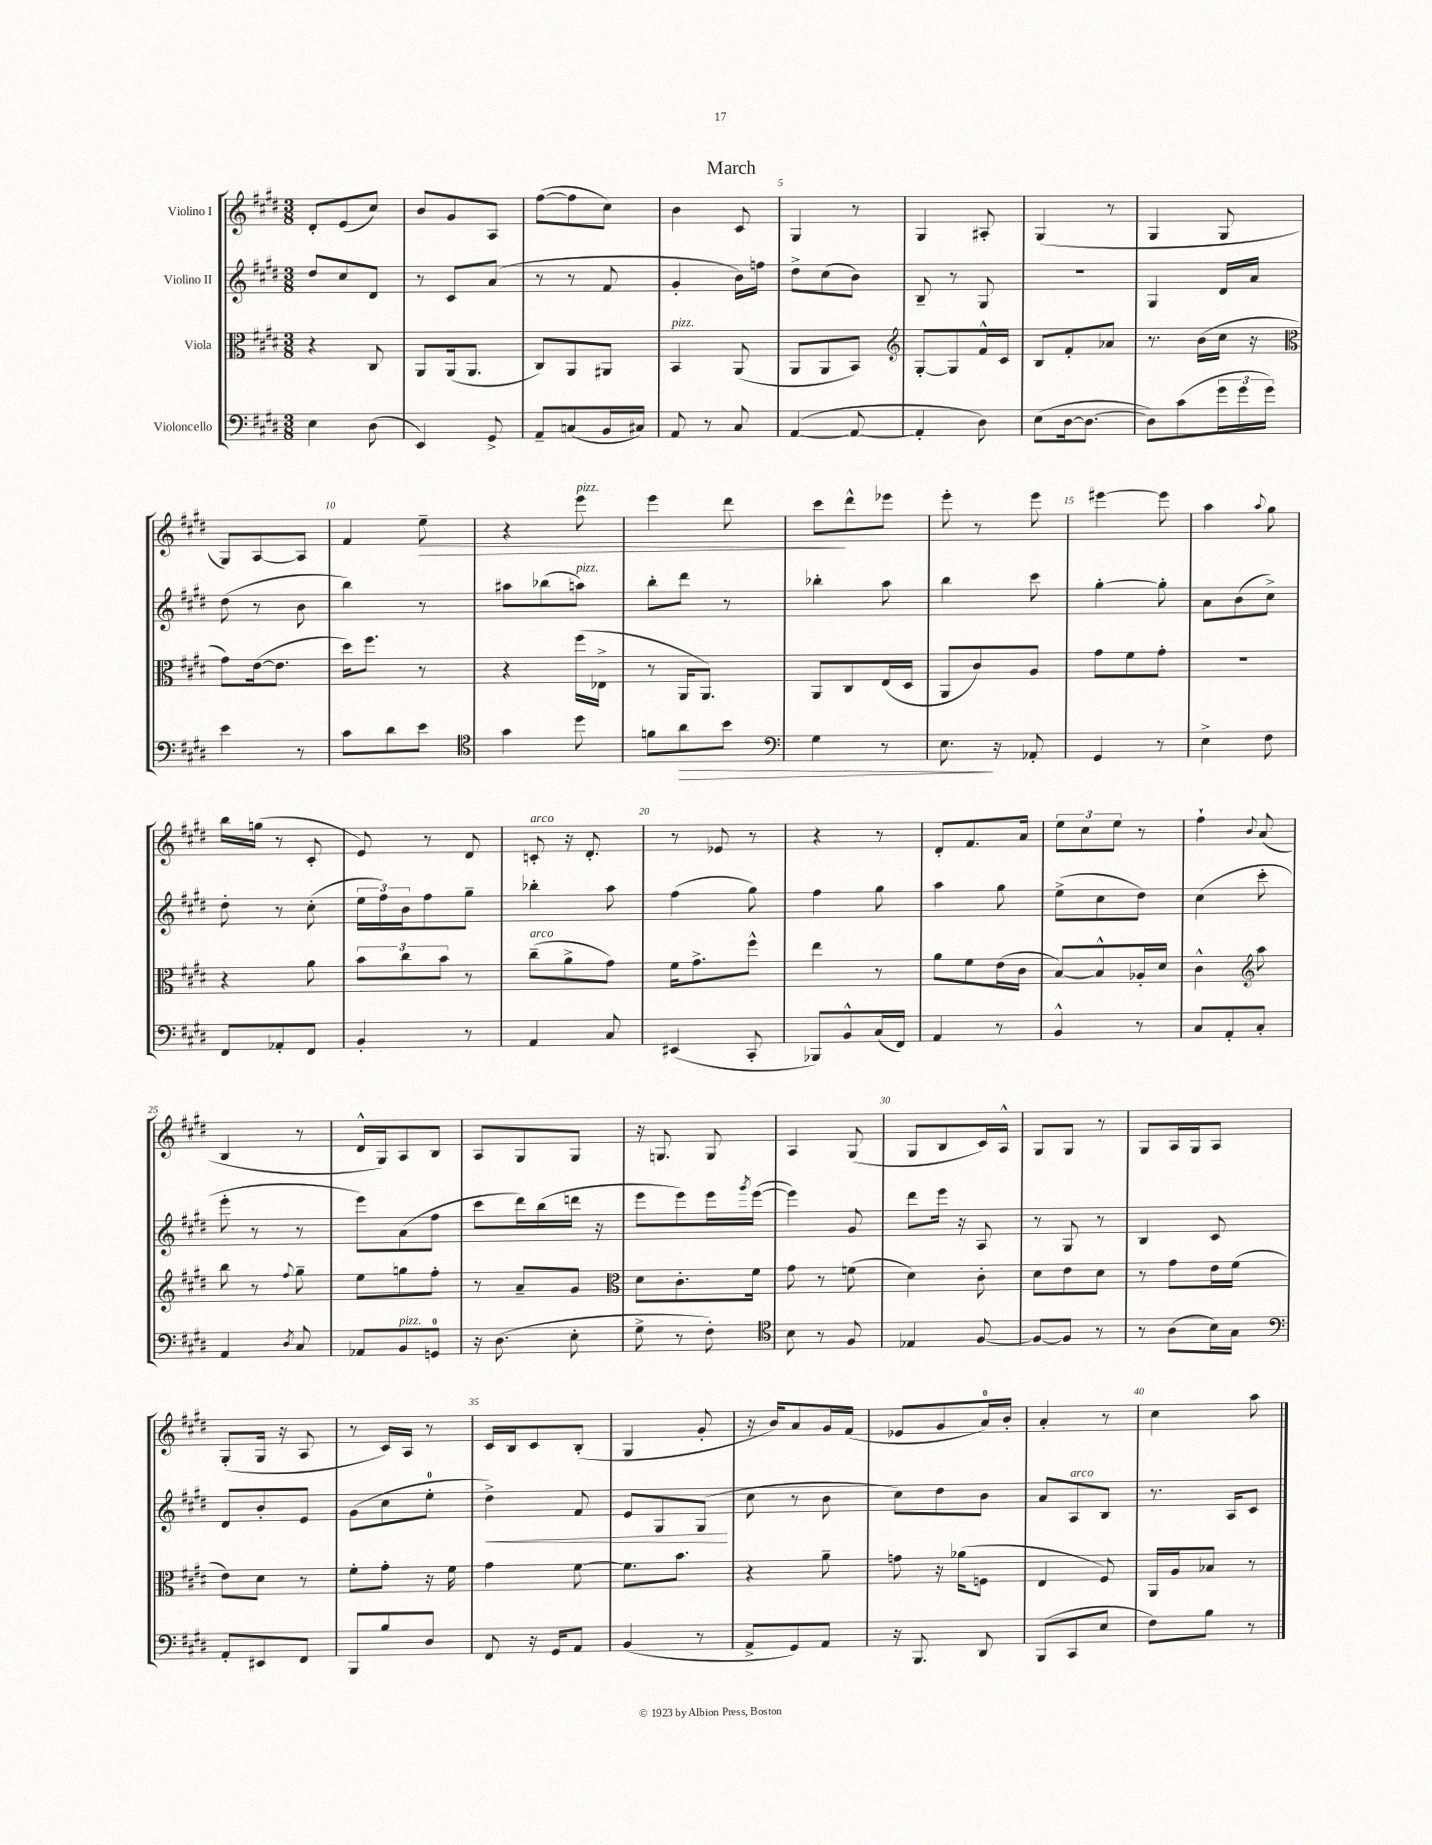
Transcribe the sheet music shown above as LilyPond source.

\header { title = "March" }
<<
\new StaffGroup <<
\new Staff = "s0" \with { instrumentName = "Violino I" } {
    \clef treble \key e \major \numericTimeSignature \time 3/8
    dis'8-. e'8( cis''8) |
    b'8 gis'8 a8 |
    fis''8~( fis''8 cis''8) |
    b'4 cis'8 |
    gis4 r8 |
    gis4 ais8-. |
    gis4( r8 |
    gis4 gis8 |
    gis8) a8~ a8 |
    fis'4 e''8--\> |
    r4 e'''8^\markup { \italic "pizz." } |
    e'''4 dis'''8 |
    cis'''8\! dis'''8-^ ees'''8 |
    e'''8-. r8 e'''8 |
    eis'''4~ eis'''8 |
    a''4 \appoggiatura { a''8 } gis''8 |
    b''16 g''16( r8 cis'8-. |
    e'8) r8 dis'8 |
    c'8-.^\markup { \italic "arco" } r16 dis'8.-. |
    r8 ees'8 r8 |
    r4 r8 |
    dis'8-. fis'8. a'16 |
    \tuplet 3/2 { e''8 cis''8 e''8 } r8 |
    fis''4-! \appoggiatura { b'8 } a'8( |
    b4 r8 |
    dis'16-^ gis16) a8 b8 |
    a8 gis8 gis8 |
    r16 g8. g8 |
    a4 gis8( |
    gis8 b8 cis'16) a16-^ |
    gis8 gis8 r8 |
    gis8 a16 gis16 a8 |
    gis8-.( gis16 r16 a8 |
    r8 cis'16) a16 r8 |
    cis'16 b16 cis'8 b8-.( |
    gis4 gis'8-. |
    r16 b'16) a'8 gis'16 fis'16( |
    ees'8 gis'8 a'16-0) b'16-. |
    a'4-. r8 |
    cis''4 a''8 \bar "|." |
}
\new Staff = "s1" \with { instrumentName = "Violino II" } {
    \clef treble \key e \major \numericTimeSignature \time 3/8
    dis''8 cis''8 dis'8 |
    r8 cis'8 a'8( |
    r8 r8 fis'8 |
    gis'4-. b'16) f''16 |
    dis''8-> cis''8( b'8) |
    b8-- r8 gis8 |
    R4. |
    gis4 dis'16 a'16 |
    dis''8( r8 b'8 |
    b''4) r8 |
    ais''8 bes''8( a''8^\markup { \italic "pizz." }) |
    b''8-. dis'''8 r8 |
    bes''4-. a''8 |
    b''4 cis'''8 |
    gis''4~-. gis''8-. |
    a'8 b'8( cis''8->) |
    dis''8-. r8 cis''8-.( |
    \tuplet 3/2 { e''16 fis''16) b'16 } fis''8 gis''8-- |
    bes''4-. a''8 |
    fis''4( gis''8) |
    fis''4 gis''8 |
    a''4 gis''8 |
    e''8->( cis''8 dis''8) |
    cis''4( cis'''8-. |
    e'''8-. r8 r8 |
    e'''8) a'8( fis''8 |
    cis'''8 dis'''16) b''16( d'''16 r16 |
    e'''8 e'''8) e'''16 \acciaccatura { gis'''8 } e'''16~( |
    e'''4) gis'8 |
    dis'''8 e'''16 r16 a8 |
    r8 gis8 r8 |
    b4 cis'8 |
    dis'8 b'8-. e'8 |
    gis'8( cis''8 e''8-0-. |
    dis''4->\<) fis'8 |
    e'8 gis8 gis8\!( |
    cis''8 r8 b'8 |
    cis''8) dis''8 b'8 |
    a'8 a8^\markup { \italic "arco" } b8 |
    r8. a16 cis'8 \bar "|." |
}
\new Staff = "s2" \with { instrumentName = "Viola" } {
    \clef alto \key e \major \numericTimeSignature \time 3/8
    r4 cis8 |
    a,8 a,16( a,8. |
    cis8) a,8 ais,8 |
    b,4^\markup { \italic "pizz." } a,8( |
    a,8 a,8 b,8) |
    \clef treble gis8~-. gis8 fis'16-^ cis'16 |
    b8 fis'8-. aes'8 |
    r8. b'16( cis''16 r16 |
    \clef alto gis'8) e'16~( e'8. |
    dis''16) fis''8. r8 |
    r4 fis''16( ees16-> |
    r8 a,16 a,8.) |
    a,8 cis8 e16( dis16 |
    a,8 cis'8) a8 |
    gis'8 fis'8 gis'8-. |
    R4. |
    r4 a'8 |
    \tuplet 3/2 { b'8 cis''8 b'8 } r8 |
    cis''8--^\markup { \italic "arco" }( a'8-> gis'8) |
    fis'16 gis'8.-> fis''8-^ |
    e''4 r8 |
    a'8 fis'8 e'16( cis'16 |
    b8~) b8-^ aes16-. dis'16 |
    cis'4-^ \clef treble a''8 |
    b''8 r8 \appoggiatura { fis''8 } gis''8-- |
    e''8 g''8 fis''8-. |
    r8 a'8-- gis'8 |
    \clef alto dis'8 cis'8.-. fis'16 |
    gis'8 r8 f'8( |
    dis'4) cis'8-. |
    dis'8 e'8 dis'8 |
    r8 gis'8 e'16 fis'16( |
    e'8) dis'8 r8 |
    fis'8-. gis'8-. r16 fis'16 |
    gis'4 fis'8~ |
    fis'8. b'8. |
    r4 a'8-- |
    g'8 r16 aes'16( f8 |
    e4 fis8) |
    a,16 a16 bes8 r8 \bar "|." |
}
\new Staff = "s3" \with { instrumentName = "Violoncello" } {
    \clef bass \key e \major \numericTimeSignature \time 3/8
    e4 dis8( |
    e,4) gis,8-> |
    a,8-- c8( b,16 cis16) |
    a,8 r8 cis8 |
    a,4~( a,8~ |
    a,4-. dis8) |
    e8( dis16~ dis8.~ |
    dis8) cis'8( \tuplet 3/2 { gis'16 gis'16 gis'16) } |
    e'4 r8 |
    cis'8 dis'8 e'8 |
    \clef tenor gis'4 dis''8 |
    f'8 a'8\> b'8 |
    \clef bass gis4 r8 |
    e8.\! r16 aes,8-. |
    gis,4 r8 |
    e4-> fis8 |
    fis,8 aes,8-. fis,8 |
    b,4-. r8 |
    a,4 cis8 |
    eis,4( cis,8-. |
    bes,,8) b,8-^ cis16( fis,16) |
    a,4 r8 |
    b,4-^ r8 |
    cis8 a,8-. cis8-. |
    a,4 \acciaccatura { dis8 } cis8 |
    aes,8 b,8^\markup { \italic "pizz." } g,8-0 |
    r16 dis8.( e8-. |
    gis8-> r8 fis8-.) |
    \clef tenor b8 r8 fis8 |
    ees4 fis8~ |
    fis8~ fis8 r8 |
    r8 a8( b16) gis16 |
    \clef bass a,8-. eis,8 fis,8 |
    b,,8 b8 dis8 |
    fis,8 r16 gis,16 a,8 |
    b,4( r8 |
    a,8-> gis,8) a,8 |
    r16 b,,8. dis,8 |
    b,,8( cis,8 e8 |
    fis8) b8 r8 \bar "|." |
}
>>
>>
\layout { \context { \Score \override BarNumber.break-visibility = ##(#f #t #t) barNumberVisibility = #(every-nth-bar-number-visible 5) } }
